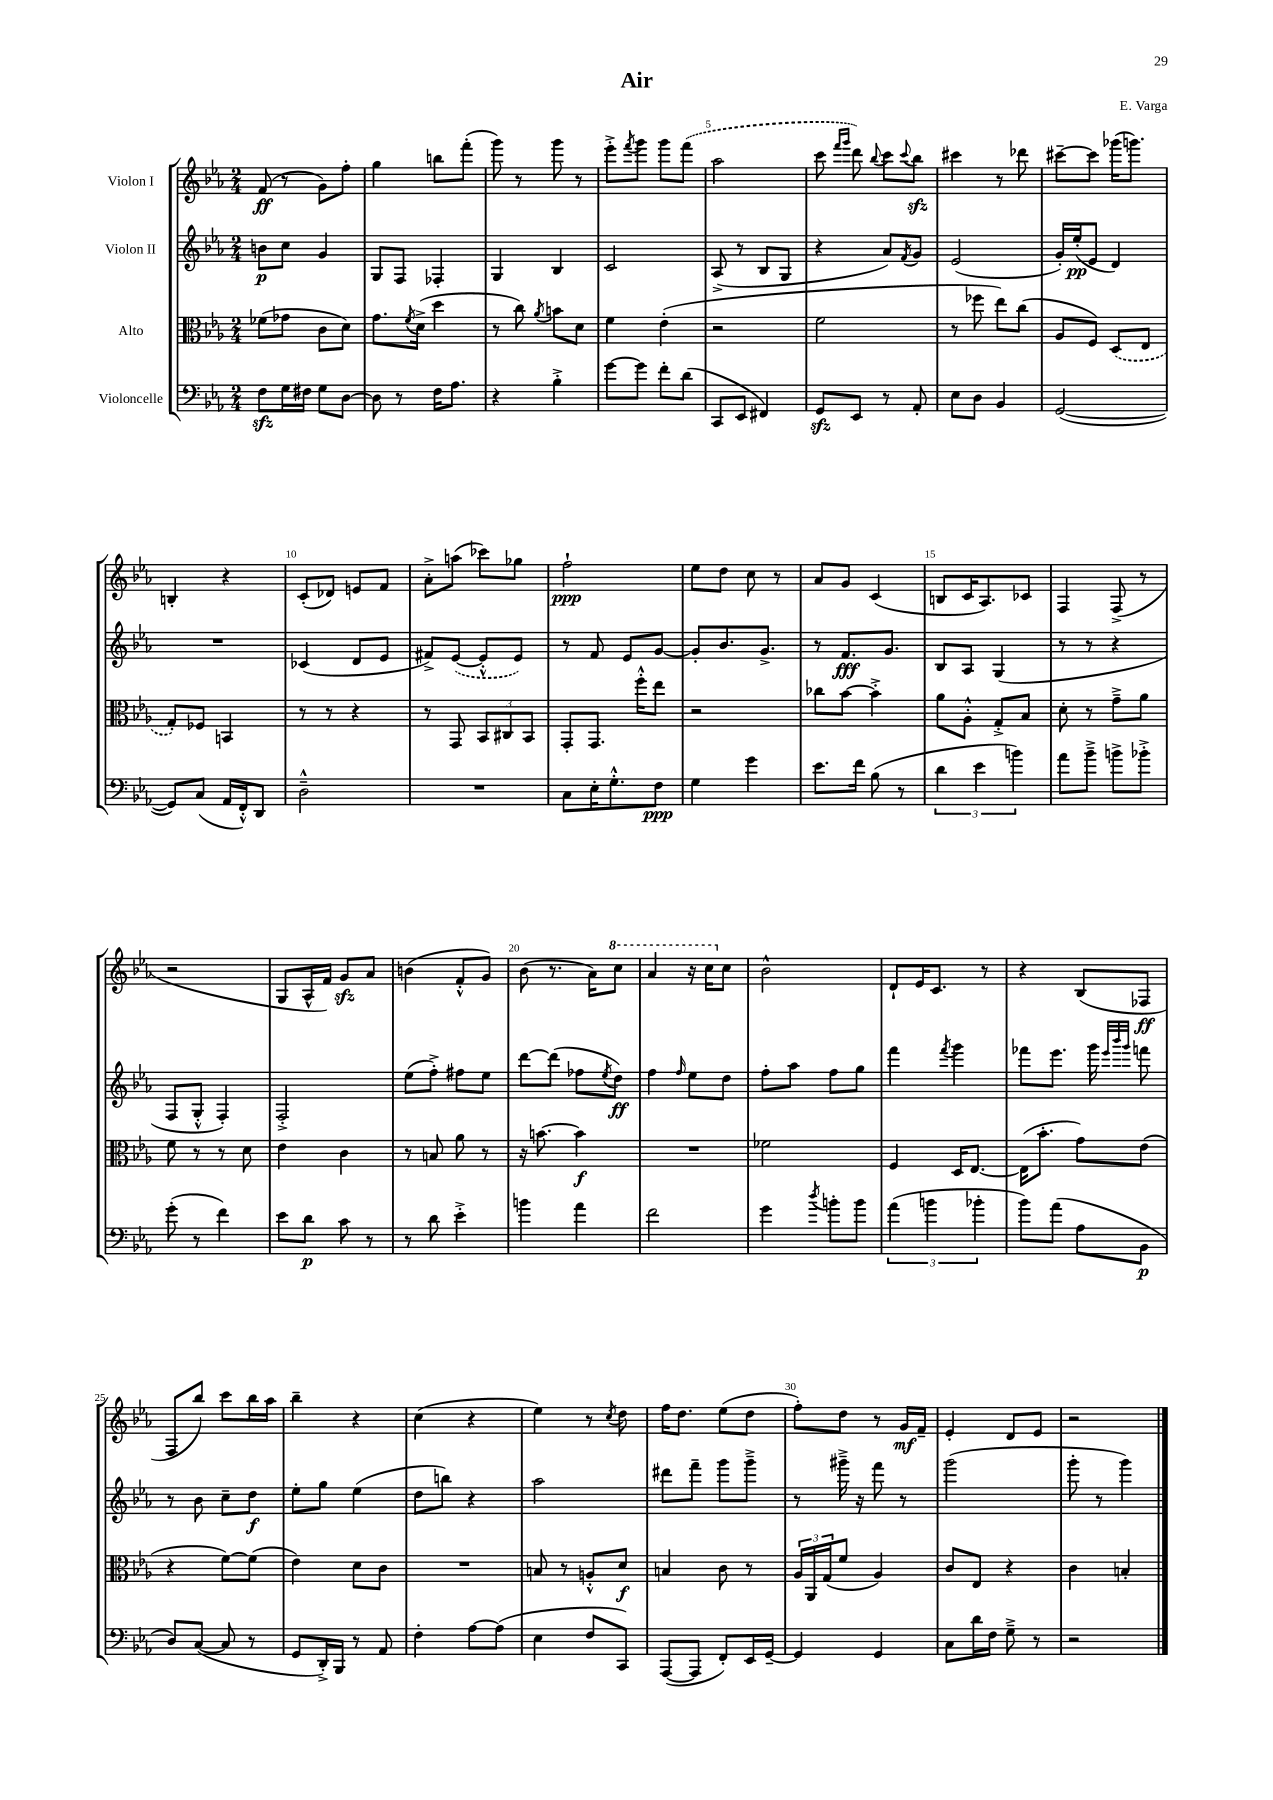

**kern	**dynam	**kern	**dynam	**kern	**dynam	**kern	**dynam
*part4	*part4	*part3	*part3	*part2	*part2	*part1	*part1
*staff4	*staff4	*staff3	*staff3	*staff2	*staff2	*staff1	*staff1
*I"Violoncelle	*	*I"Alto	*	*I"Violon II	*	*I"Violon I	*
*clefF4	*	*clefC3	*	*clefG2	*	*clefG2	*
*k[b-e-a-]	*	*k[b-e-a-]	*	*k[b-e-a-]	*	*k[b-e-a-]	*
*M2/4	*	*M2/4	*	*M2/4	*	*M2/4	*
=1	=1	=1	=1	=1	=1	=1	=1
8Fzz\L	.	(8f-X\L	.	8bn\L	p	(8f/	ff
16G\L	.	8g-X\J	.	8cc\J	.	8r	.
16F#X\JJ	.	.	.	.	.	.	.
8G\L	.	8c\L	.	4g/	.	8g\L)	.
[8D\J	.	8d\J)	.	.	.	8ff'\J	.
=2	=2	=2	=2	=2	=2	=2	=2
8D\]	.	8.g\L	.	8G/L	.	4gg\	.
8r	.	.	.	8F/J	.	.	.
.	.	8qf/	.	.	.	.	.
.	.	(16d^\Jk	.	.	.	.	.
16F\KL	.	4dd\	.	4F-X'/	.	8bbn\L	.
8.A-\J	.	.	.	.	.	.	.
.	.	.	.	.	.	(8fff'\J	.
=3	=3	=3	=3	=3	=3	=3	=3
4r	.	8r	.	4G/	.	8ggg\)	.
.	.	8cc\)	.	.	.	8r	.
.	.	8qa-/	.	.	.	.	.
4B-'^\	.	8bn\L	.	4B-/	.	8ggg\	.
.	.	8d\J	.	.	.	8r	.
=4	=4	=4	=4	=4	=4	=4	=4
[8g\L	.	4f\	.	2c/	.	8eee-'^\L	.
.	.	.	.	.	.	8qfff/	.
8g\J]	.	.	.	.	.	8ggg\J	.
8f'\L	.	(4e-'\	.	.	.	8ggg\L	.
(8d\J	.	.	.	.	.	(8fff\J	.
=5	=5	=5	=5	=5	=5	=5	=5
8CC/L	.	2r	.	(8A-^/	.	2aa-\	.
8EE-/J	.	.	.	8r	.	.	.
4FF#X/)	.	.	.	8B-/L	.	.	.
.	.	.	.	8G/J	.	.	.
=6	=6	=6	=6	=6	=6	=6	=6
8GGzz/L	.	2f\	.	4r	.	8ccc\	.
.	.	.	.	.	.	16qqfff/LL	.
.	.	.	.	.	.	16qqggg/JJ	.
8EE-/J	.	.	.	.	.	8ddd\)	.
.	.	.	.	.	.	8qqbb-/	.
8r	.	.	.	8a-/L)	.	8ccc\L	.
.	.	.	.	8qf/	.	8qqccc/	.
8AA-'/	.	.	.	8g/J	.	8bb-zz\J	.
=7	=7	=7	=7	=7	=7	=7	=7
8E-\L	.	8r	.	(2e-/	.	4ccc#X\	.
8D\J	.	8ff-X\	.	.	.	.	.
4BB-/	.	8ee-\L)	.	.	.	8r	.
.	.	(8cc\J	.	.	.	8ddd-X\	.
=8	=8	=8	=8	=8	=8	=8	=8
([2GG/	.	8A-/L	.	16g'/LL)	.	[8ccc#X~\L	.
.	.	.	.	(16ee-'/J	pp	.	.
.	.	8F/J)	.	8e-/J	.	8ccc#\J]	.
.	.	(8D/L	.	4d/)	.	(16ggg-X\KL	.
.	.	.	.	.	.	8.gggn\J)	.
.	.	8E-/J	.	.	.	.	.
!!LO:LB:g=z
=9	=9	=9	=9	=9	=9	=9	=9
8GG/L])	.	8G'/L)	.	2r	.	4Bn'/	.
(8C/J	.	8F-X/J	.	.	.	.	.
16AA-/LL	.	4BBn/	.	.	.	4r	.
16FF'^^/J)	.	.	.	.	.	.	.
8DD/J	.	.	.	.	.	.	.
=10	=10	=10	=10	=10	=10	=10	=10
2D~^^\	.	8r	.	(4c-X/	.	(8c'/L	.
.	.	8r	.	.	.	8d-X/J)	.
.	.	4r	.	8d/L	.	8en/L	.
.	.	.	.	8e-/J	.	8f/J	.
=11	=11	=11	=11	=11	=11	=11	=11
2r	.	8r	.	8f#X^/L)	.	8a-'^\L	.
.	.	8GG/	.	([8e-/J	.	(8aan\J	.
.	.	12BB-/L	.	8e-'^^/L]	.	8ccc-X\L)	.
.	.	12C#X/	.	.	.	.	.
.	.	.	.	8e-/J)	.	8gg-X\J	.
.	.	12BB-/J	.	.	.	.	.
=12	=12	=12	=12	=12	=12	=12	=12
8C\L	.	8GG'/L	.	8r	.	2ff`\	ppp
16E-'\K	.	8.GG/J	.	8f/	.	.	.
8.G'^^\	.	.	.	.	.	.	.
.	.	.	.	8e-/L	.	.	.
.	.	16ff'^^\KL	.	.	.	.	.
8F\J	ppp	8ee-\J	.	[8g/J	.	.	.
=13	=13	=13	=13	=13	=13	=13	=13
4G\	.	2r	.	8g'/L]	.	8ee-\L	.
.	.	.	.	8.b-/	.	8dd\J	.
4g\	.	.	.	.	.	8cc\	.
.	.	.	.	8.g^/J	.	.	.
.	.	.	.	.	.	8r	.
=14	=14	=14	=14	=14	=14	=14	=14
8.e-\L	.	8cc-X\L	.	8r	.	8a-/L	.
.	.	[8b-\J	.	8.f/L	fff	8g/J	.
16f\Jk	.	.	.	.	.	.	.
(8B-\	.	4b-'^\]	.	.	.	(4c/	.
.	.	.	.	8.g/J	.	.	.
8r	.	.	.	.	.	.	.
=15	=15	=15	=15	=15	=15	=15	=15
6d\	.	8a-\L	.	8B-/L	.	8Bn/L	.
.	.	8A-'^^\J	.	8A-/J	.	16c/K	.
6e-\	.	.	.	.	.	.	.
.	.	.	.	.	.	8.A-/)	.
.	.	8G'^/L	.	(4G/	.	.	.
6bn\)	.	.	.	.	.	.	.
.	.	8B-/J	.	.	.	8c-X/J	.
=16	=16	=16	=16	=16	=16	=16	=16
8a-\L	.	8d'\	.	8r	.	4F/	.
8b-~^\J	.	8r	.	8r	.	.	.
8bn^\L	.	8g~^\L	.	4r	.	(8F^/	.
8b-X'^\J	.	8a-\J	.	.	.	8r	.
!!LO:LB:g=z
=17	=17	=17	=17	=17	=17	=17	=17
(8g'\	.	8f\	.	8F/L	.	2r	.
8r	.	8r	.	8G'^^/J	.	.	.
4f\)	.	8r	.	4F'/)	.	.	.
.	.	8d\	.	.	.	.	.
=18	=18	=18	=18	=18	=18	=18	=18
8e-\L	.	4e-\	.	2F'^/	.	8G/L	.
8d\J	p	.	.	.	.	16A-^^/L	.
.	.	.	.	.	.	16f/JJ)	.
8c\	.	4c\	.	.	.	8gzz/L	.
8r	.	.	.	.	.	8a-/J	.
=19	=19	=19	=19	=19	=19	=19	=19
8r	.	8r	.	(8ee-\L	.	(4bn\	.
8d\	.	8Bn/	.	8ff'^\J)	.	.	.
4e-'^\	.	8a-\	.	8ff#X\L	.	8f'^^/L	.
.	.	8r	.	8ee-\J	.	8g/J)	.
=20	=20	=20	=20	=20	=20	=20	=20
4bn\	.	16r	.	[8ddd\L	.	(8b-\	.
.	.	[8.bn\	.	.	.	.	.
.	.	.	.	(8ddd\J]	.	8.r	.
4a-\	.	4b\]	f	8ff-X\L	.	.	.
.	.	.	.	.	.	16a-\KL)	.
.	.	.	.	8qee-/	.	.	.
*	*	*	*	*	*	*8va	*
.	.	.	.	8dd\J)	ff	8ccc\J	.
=21	=21	=21	=21	=21	=21	=21	=21
2f\	.	2r	.	4ff\	.	4aa-/	.
.	.	.	.	16qqff/	.	.	.
.	.	.	.	8ee-\L	.	16r	.
.	.	.	.	.	.	16ccc\KL	.
*	*	*	*	*	*	*X8va	*
.	.	.	.	8dd\J	.	8cc\J	.
=22	=22	=22	=22	=22	=22	=22	=22
4g\	.	2f-X\	.	8ff'\L	.	2b-^^\	.
.	.	.	.	8aa-\J	.	.	.
8qdd/	.	.	.	.	.	.	.
8bn'\L	.	.	.	8ff\L	.	.	.
8b\J	.	.	.	8gg\J	.	.	.
=23	=23	=23	=23	=23	=23	=23	=23
(6a-\	.	4F/	.	4fff\	.	8d`/L	.
.	.	.	.	.	.	16e-/K	.
6bn\	.	.	.	.	.	.	.
.	.	.	.	.	.	8.c/J	.
.	.	.	.	8qfff/	.	.	.
.	.	16D/KL	.	4ggg\	.	.	.
.	.	[8.E-/J	.	.	.	.	.
6b-X'\	.	.	.	.	.	.	.
.	.	.	.	.	.	8r	.
=24	=24	=24	=24	=24	=24	=24	=24
8b-\L)	.	(16E-\KL]	.	8fff-X\L	.	4r	.
.	.	8.b-'\J	.	.	.	.	.
(8a-\J	.	.	.	8.eee-\J	.	.	.
8A-\L	.	8g\L)	.	.	.	(8B-/L	.
.	.	.	.	16ggg\	.	.	.
.	.	.	.	32qqeee-/LLL	.	.	.
.	.	.	.	32qqbbb-/	.	.	.
.	.	.	.	32qqggg/JJJ	.	.	.
8BB-\J	p	(8e-\J	.	8fffn\	.	8F-X/J	ff
!!LO:LB:g=z
=25	=25	=25	=25	=25	=25	=25	=25
8D/L)	.	4r	.	8r	.	8F/L	.
([8C/J	.	.	.	8b-\	.	8bb-/J)	.
8C/]	.	[8f\L)	.	8cc~\L	.	8ccc\L	.
8r	.	(8f\J]	.	8dd\J	f	16bb-\L	.
.	.	.	.	.	.	16aa-\JJ	.
=26	=26	=26	=26	=26	=26	=26	=26
8GG/L	.	4e-\)	.	8ee-'\L	.	4bb-~\	.
16DD'^/L)	.	.	.	8gg\J	.	.	.
16BBB-/JJ	.	.	.	.	.	.	.
8r	.	8d\L	.	(4ee-\	.	4r	.
8AA-/	.	8c\J	.	.	.	.	.
=27	=27	=27	=27	=27	=27	=27	=27
4F'\	.	2r	.	8dd\L	.	(4cc\	.
.	.	.	.	8bbn\J)	.	.	.
[8A-\L	.	.	.	4r	.	4r	.
(8A-\J]	.	.	.	.	.	.	.
=28	=28	=28	=28	=28	=28	=28	=28
4E-\	.	8Bn/	.	2aa-\	.	4ee-\)	.
.	.	8r	.	.	.	.	.
8F/L	.	8An'^^/L	.	.	.	8r	.
.	.	.	.	.	.	8qcc/	.
8CC/J)	.	8d/J	f	.	.	8dd\	.
=29	=29	=29	=29	=29	=29	=29	=29
([8AAA-/L	.	4Bn/	.	8ddd#X\L	.	16ff\KL	.
.	.	.	.	.	.	8.dd\J	.
8AAA-/J]	.	.	.	8fff~\J	.	.	.
8FF'/L)	.	8c\	.	8ggg\L	.	(8ee-\L	.
16EE-/L	.	8r	.	8ggg~^\J	.	8dd\J	.
[16GG~/JJ	.	.	.	.	.	.	.
=30	=30	=30	=30	=30	=30	=30	=30
4GG/]	.	24A-/LL	.	8r	.	8ff'\L)	.
.	.	24AA-/	.	.	.	.	.
.	.	(24G/J	.	.	.	.	.
.	.	8f/J	.	16ggg#X~^\	.	8dd\J	.
.	.	.	.	16r	.	.	.
4GG/	.	4A-/)	.	8fff\	.	8r	.
.	.	.	.	8r	.	16g/LL	mf
.	.	.	.	.	.	16f~/JJ	.
=31	=31	=31	=31	=31	=31	=31	=31
8C\L	.	8c/L	.	(2ggg\	.	4e-'/	.
16d\L	.	8E-/J	.	.	.	.	.
16F\JJ	.	.	.	.	.	.	.
8G~^\	.	4r	.	.	.	8d/L	.
8r	.	.	.	.	.	8e-/J	.
=32	=32	=32	=32	=32	=32	=32	=32
2r	.	4c\	.	8ggg'\	.	2r	.
.	.	.	.	8r	.	.	.
.	.	4Bn'/	.	4ggg\)	.	.	.
==	==	==	==	==	==	==	==
*-	*-	*-	*-	*-	*-	*-	*-
